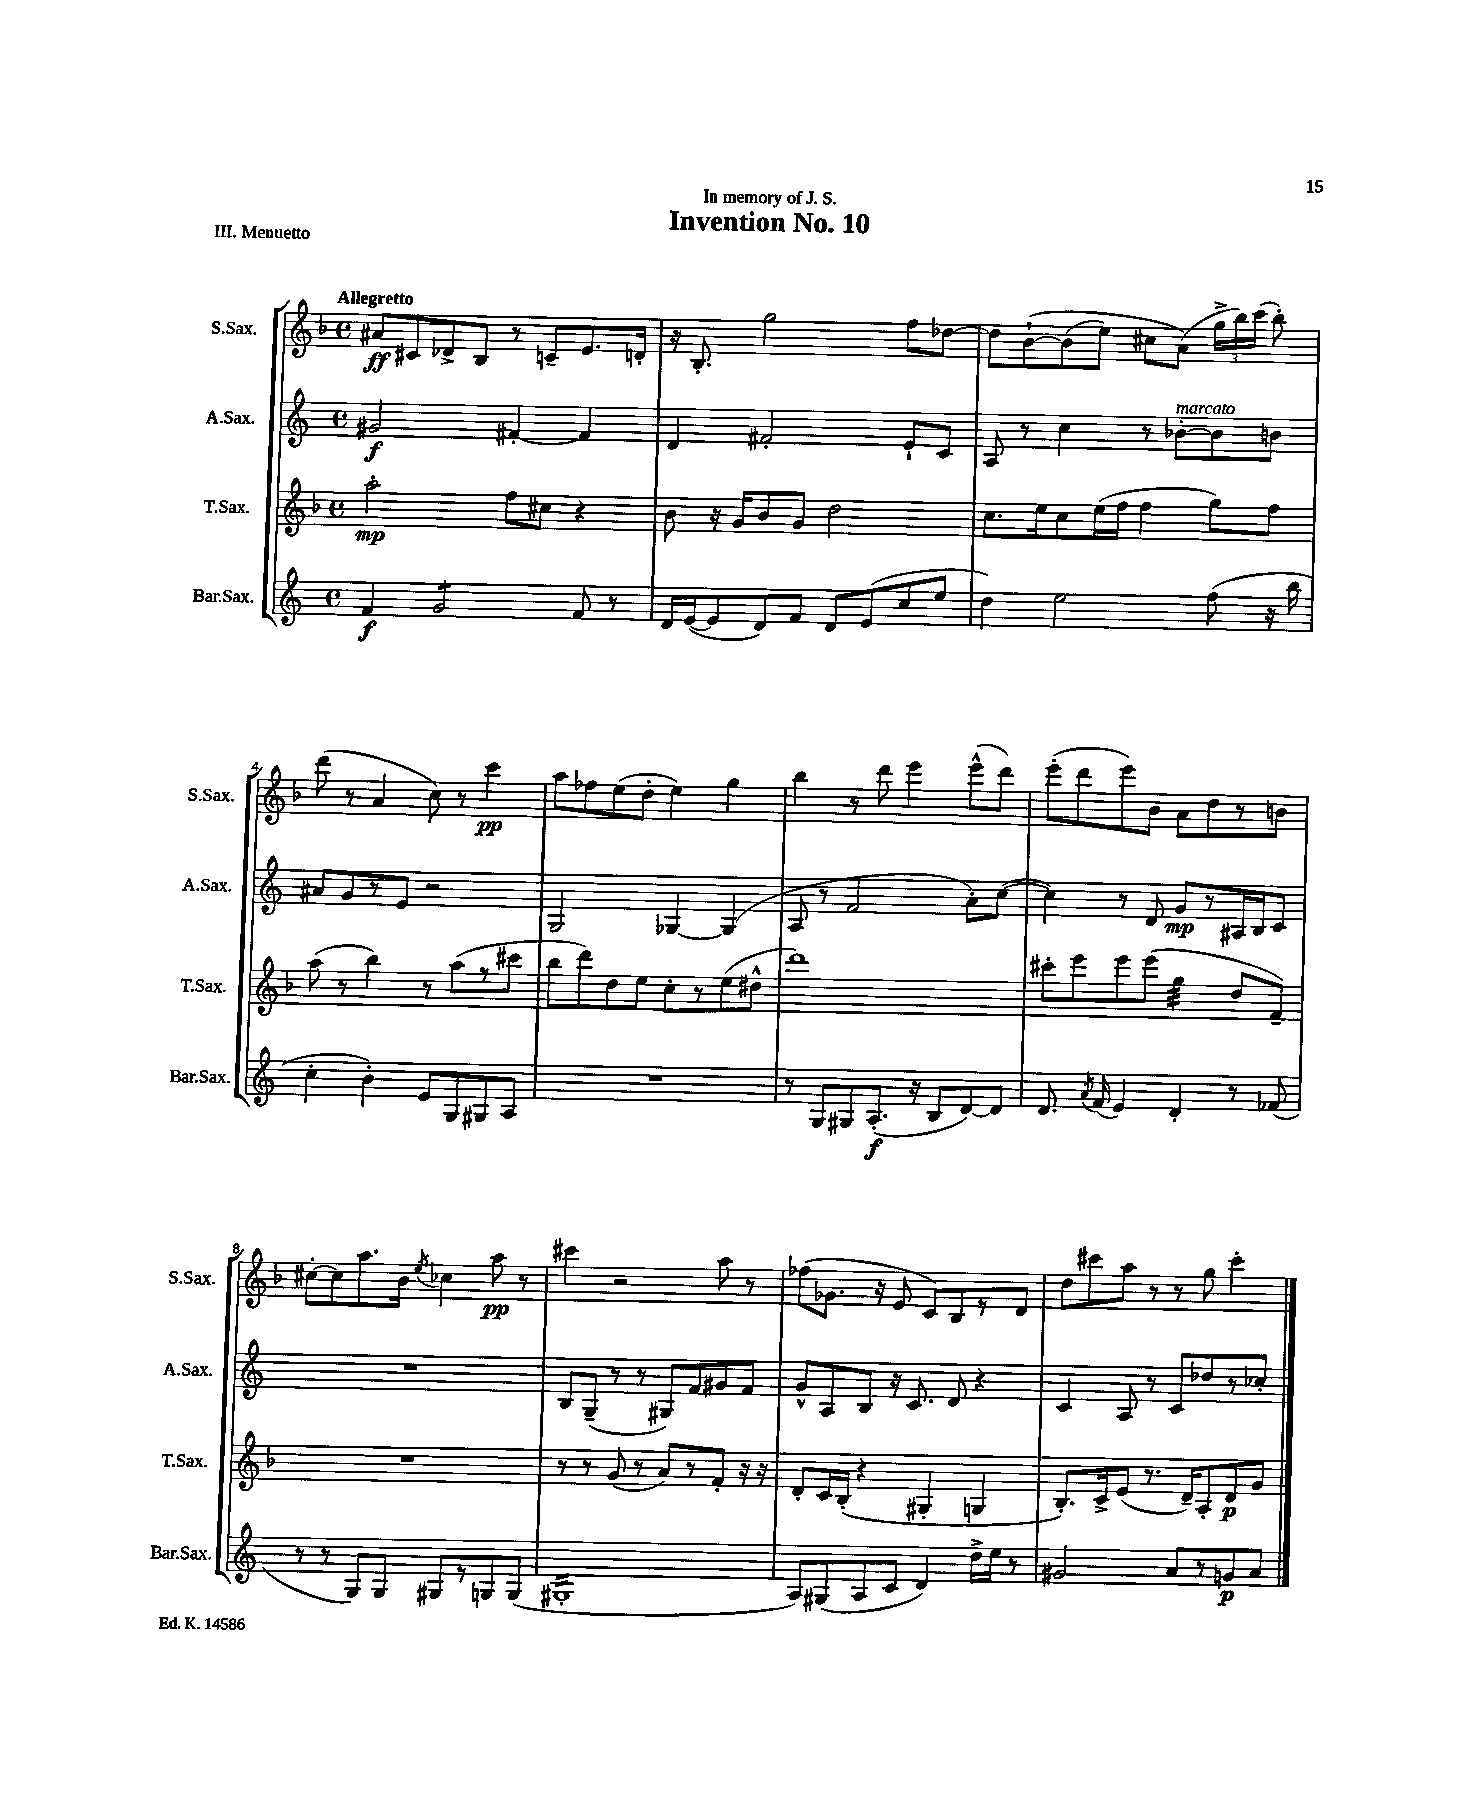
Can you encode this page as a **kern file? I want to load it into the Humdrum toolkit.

**kern	**kern	**kern	**kern
*staff4	*staff3	*staff2	*staff1
*clefG2	*clefG2	*clefG2	*clefG2
*k[]	*k[b-]	*k[]	*k[b-]
*M4/4	*M4/4	*M4/4	*M4/4
*met(c)	*met(c)	*met(c)	*met(c)
4f	2aa'	2g#	8a#
.	.	.	8c#
2g	.	.	8d-^
.	.	.	8B-
.	8ff	[4f#'	8r
.	8cc#	.	8c~
8f	4r	4f#]	8.e
8r	.	.	.
.	.	.	16d'
=	=	=	=
16d	8b-	4d	16r
([16e	.	.	8.B-'
8e]	16r	.	.
.	16g	.	.
8d)	8b-	2f#'	2gg
8f	8g	.	.
8d	2dd	.	.
(8e	.	.	.
8cc	.	8e`	8ff
8ee	.	8c	[8dd-
=	=	=	=
4dd)	8.cc	8A	8dd-]
.	.	8r	&([8b-`
.	16ee	.	.
2ee	8cc	4cc	(8b-]
.	(16ee	.	8ee)
.	16ff	.	.
.	4ff	8r	8cc#
.	.	[8b-'	(8a&)
(8ff	8gg)	8b-]	24gg^
.	.	.	24bb-)
.	.	.	(24ccc
16r	8ff	8b	8bb-')
16bb	.	.	.
=	=	=	=
4cc'	(8aa	8a#	(8ddd
.	8r	8g	8r
4b')	4bb-)	8r	4a
.	.	8e	.
8e	8r	2r	8cc)
8G	(8aa	.	8r
8G#	8r	.	4ccc
8A	8ccc#	.	.
=	=	=	=
1r	8bb-	2G	8aa
.	8ddd)	.	8ff-
.	8dd	.	(8ee
.	8ee	.	8dd'
.	8cc'	[4G-	4ee)
.	8r	.	.
.	(8ee	(4G-]	4gg
.	8dd#^^	.	.
=	=	=	=
8r	1ddd)	8A	4bb-
8G	.	8r	.
8G#	.	2f	8r
(8.A'	.	.	8ddd
.	.	.	4eee
16r	.	.	.
8B	.	.	.
[8d)	.	8a')	(8eee^^
8d]	.	([8cc	8ddd)
=	=	=	=
8.d	8ccc#'	4cc])	(8eee'
.	8eee	.	8ddd
8qa	.	.	.
(16f	.	.	.
4e)	8eee	8r	8eee)
.	(8eee	8d	8b-
4d'	4gg	8g	8a
.	.	8r	8dd
8r	8dd	16A#	8r
.	.	16B	.
(8f-	8f~)	8c	8b
=	=	=	=
8r	1r	1r	[8cc#'
8r	.	.	8cc#]
8G)	.	.	8.aa
8G	.	.	.
.	.	.	16b-
.	.	.	8qee
8G#	.	.	4cc-
8r	.	.	.
8G	.	.	8aa
(8G	.	.	8r
=	=	=	=
1G#'	8r	8B	4ccc#
.	8r	(8G~	.
.	(8g	8r	2r
.	8r	8r	.
.	8a)	8G#)	.
.	8r	8f	.
.	8f'	8g#	8aa
.	16r	8f	8r
.	16r	.	.
=	=	=	=
8A)	8d'	8g^^	(8ff-
(8G#	16c	8A	8.g-
.	(16B-'	.	.
8A	4r	8B	.
.	.	.	16r
8c	.	16r	8e
.	.	8.c	.
4d)	4G#'	.	8c)
.	.	8d	8B-
16dd^	4G	4r	8r
16ee	.	.	.
8r	.	.	8d
=	=	=	=
2g#	8.B-')	4c	8dd
.	.	.	8ccc#
.	16c^	.	.
.	(8e	8A	8aa
.	8.r	8r	8r
8a	.	8c	8r
.	16d~)	.	.
8r	8A'	8dd-	8gg
8g	8d	8r	4ccc#'
8a	8g	8cc-'	.
==	==	==	==
*-	*-	*-	*-
